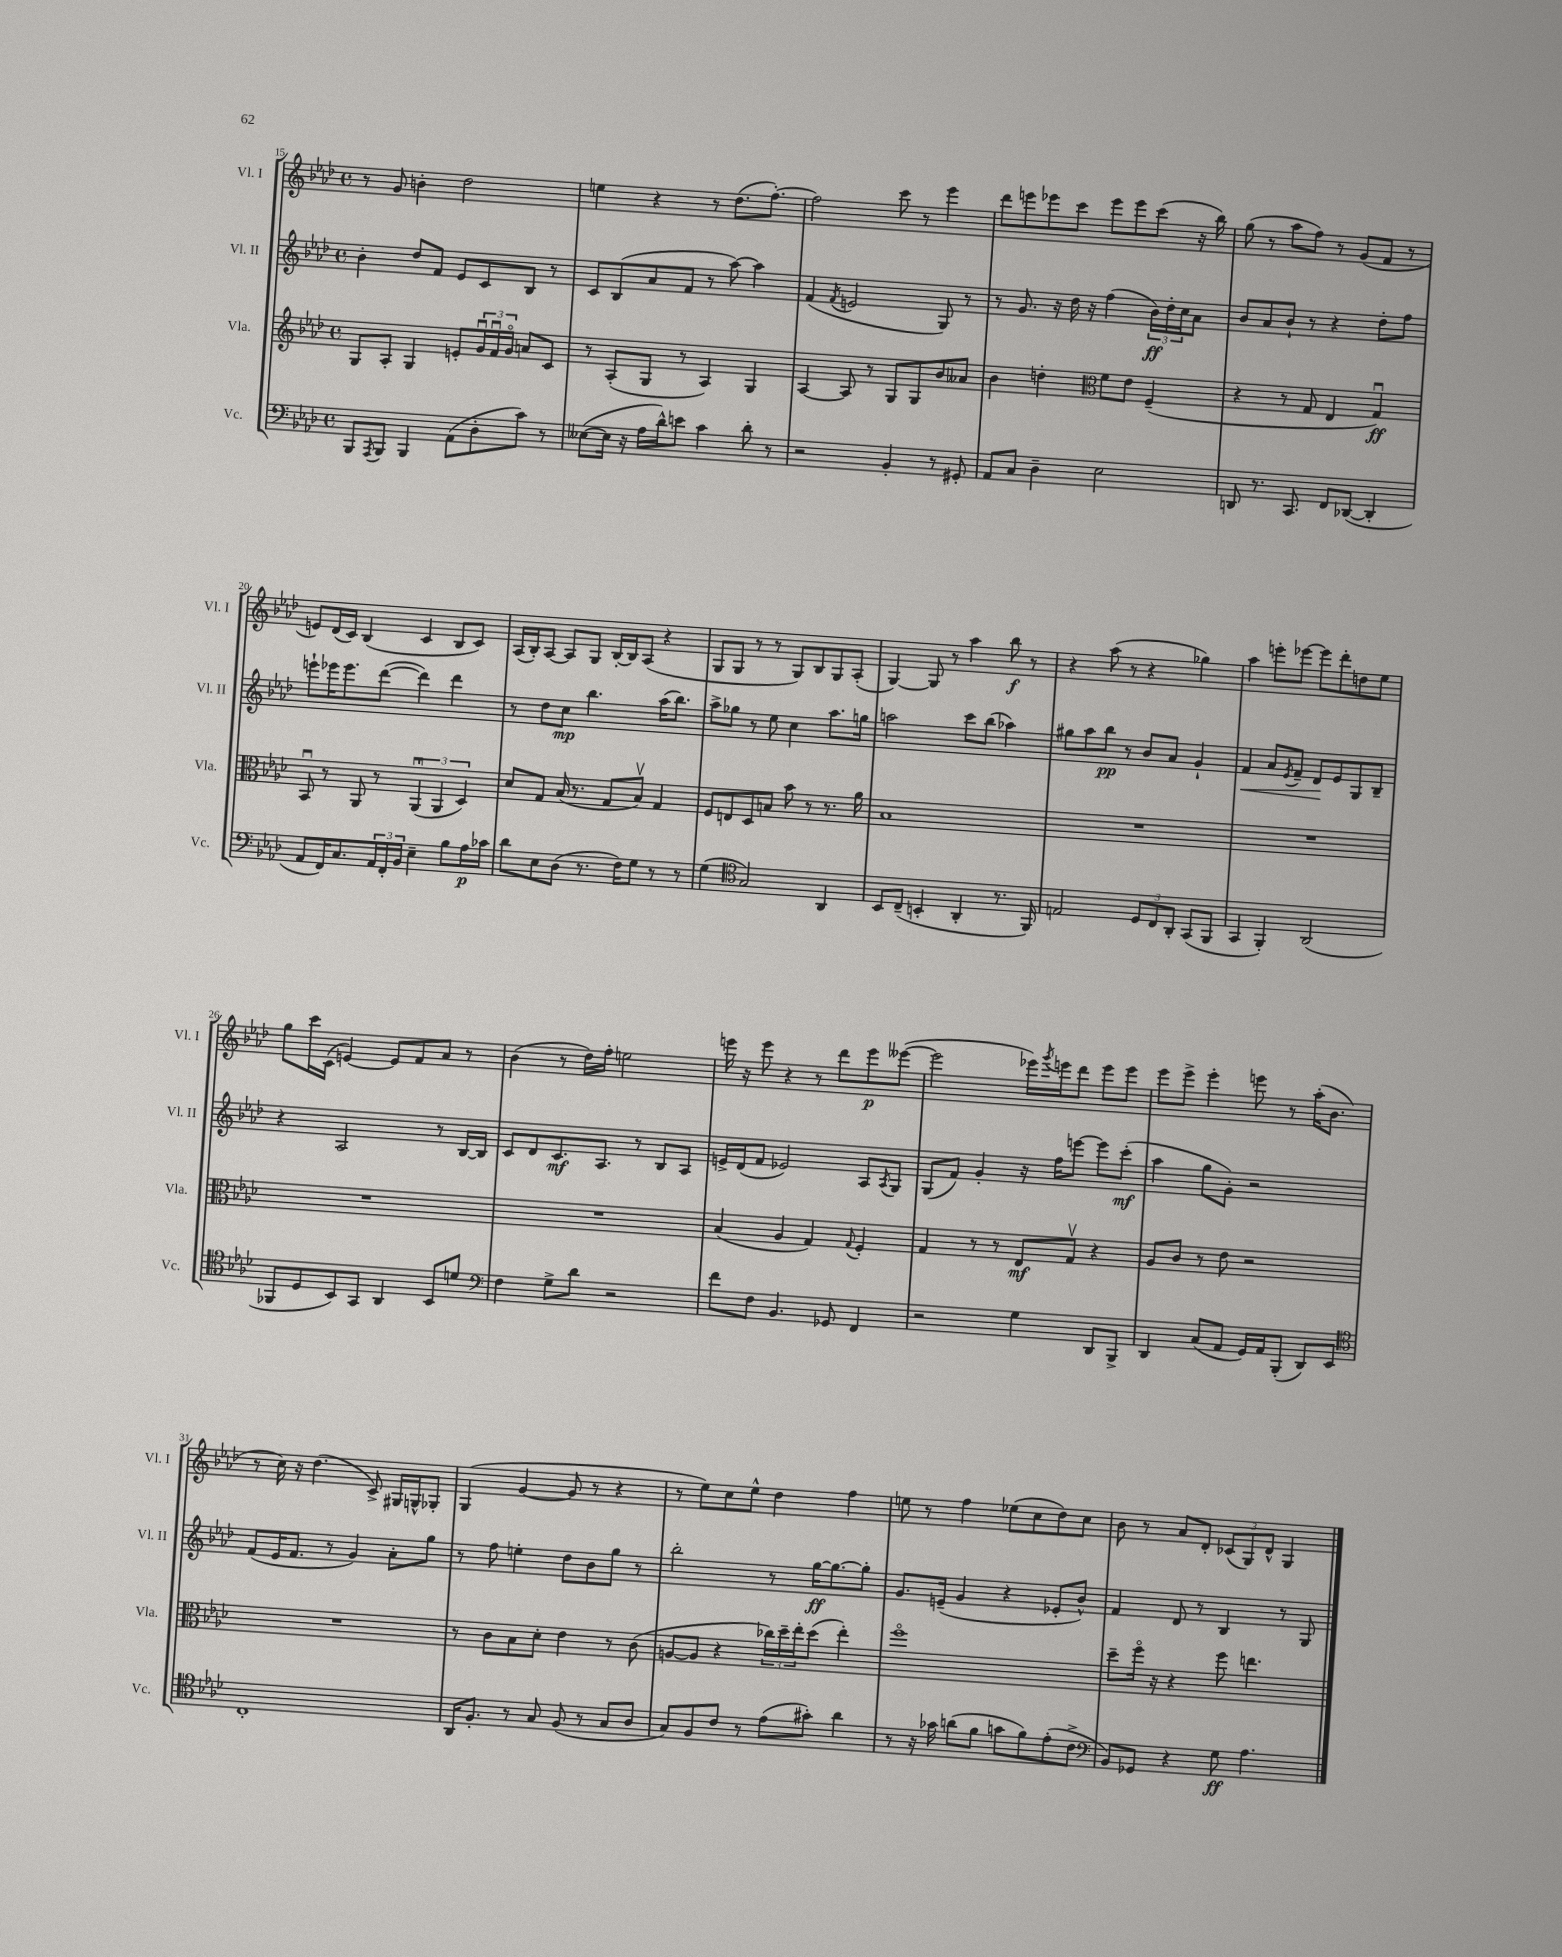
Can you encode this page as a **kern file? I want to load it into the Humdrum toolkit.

**kern	**kern	**kern	**kern
*staff4	*staff3	*staff2	*staff1
*clefF4	*clefG2	*clefG2	*clefG2
*k[b-e-a-d-]	*k[b-e-a-d-]	*k[b-e-a-d-]	*k[b-e-a-d-]
*M4/4	*M4/4	*M4/4	*M4/4
*met(c)	*met(c)	*met(c)	*met(c)
8BBB-	8G	4b-'	8r
8qAAA-	.	.	.
8BBB-	8A-'	.	8g
4BBB-	4G	8dd-	4b'
.	.	8f	.
(8AA-	8e'	8e-	2dd-
8D-'	24gu	8c	.
.	24fu	.	.
.	24go	.	.
8c)	8a	8B-	.
8r	8c	8r	.
=	=	=	=
([8E--	8r	8c	4ee
16E--]	(8A-'	(8B-	.
16r	.	.	.
16A-	8G	8a-	4r
16d-^^)	.	.	.
8e	8r	8f	.
4c	4A-)	8r	8r
.	.	[8aa-)	(8.dd-
8d-'	4G	4aa-]	.
.	.	.	[8.ff')
8r	.	.	.
=	=	=	=
2r	[4A-	(4f	2ff]
.	.	8qf	.
.	8A-]	2e	.
.	8r	.	.
4BB-'	8G	.	8ccc
.	8G	.	8r
8r	8b-	8G)	4eee-
8GG#'	8a--	8r	.
=	=	=	=
8AA-	4b-	8r	8ddd-
8C	.	8.g	8eee
4D-~	4dd'	.	8eee-
.	.	16r	.
.	.	16dd-	8ccc
.	.	16r	.
*	*clefC3	*	*
2E-	8f	(4ff	8eee-
.	8e-	.	8eee-
.	(4F~	24b-)	(8ccc
.	.	24dd-'	.
.	.	24cc	.
.	.	8a-	16r
.	.	.	16bb-)
=	=	=	=
8DD	4r	8b-	(8gg
8.r	.	8a-	8r
.	8r	8b-`	8aa-
8.CC	.	.	.
.	8G	8r	8ff)
8FF	4E-	4r	8r
([8DD-	.	.	(8g
4DD-']	4Gu)	8dd-'	8f
.	.	8ff	8r
=	=	=	=
8AA-	8BB-u	8eee`	8e)
16FF)	8r	16eee-	(16d-
8.C	.	8.eee-	16c)
.	8AA-	.	(4B-
24AA-	8r	([8ddd-	.
24FF'	.	.	.
24BB-	.	.	.
4E-~	(6AA-u	4ddd-])	4c
.	6AA-	.	.
8B-	.	4ddd-	8B-
.	6D-)	.	.
16A-	.	.	8c)
16c-	.	.	.
=	=	=	=
8d-	8d-	8r	(16A-
.	.	.	16B-')
8E-	8G	8dd-	[8A-
(8D-	(16B-	8cc	8A-]
.	8.r	.	.
8.r	.	4.bb-	8G
.	8G	.	[16B-'
16F)	.	.	16B-]
8G	8B-v)	.	(8A-
8r	4G	(16aa-	4r
.	.	8.bb-)	.
8r	.	.	.
=	=	=	=
(4G	8F	8aa-^	8G
.	8E	8gg-	8G
*clefC4	*	*	*
2G)	8D-	8r	8r
.	8B	8ee-	8r
.	8b-	4cc	8G)
.	8r	.	8B-
4AA-	8.r	8.aa-	8G
.	.	.	(8A-'
.	16a-	16gg	.
=	=	=	=
8BB-	1B-	2aa	[4G)
(8C~	.	.	.
4BB'	.	.	8G]
.	.	.	8r
4AA-'	.	8ccc	4aa-
.	.	(8bb-	.
8.r	.	4aa-)	8bb-
.	.	.	8r
16FF)	.	.	.
=	=	=	=
2E	1r	8gg#	4r
.	.	8aa-	.
.	.	8bb-	(8aa-
.	.	8r	8r
12D-	.	8b-	4r
12C	.	.	.
.	.	8a-	.
12AA-'	.	.	.
(8GG	.	4g`	4gg-)
8FF	.	.	.
=	=	=	=
4GG	1r	4f	4aa-
4FF')	.	8a-	8eee'
.	.	8qe-	.
.	.	8f~	[8eee-
(2AA-	.	8d-	8eee-]
.	.	8e-	8ddd-'
.	.	8G	8dd
.	.	8B-~	8ee-
=	=	=	=
8FF-	1r	4r	8gg
8D-	.	.	16ccc
.	.	.	(16c
8BB-)	.	2A-	[4e)
8GG	.	.	.
4AA-	.	.	8e]
.	.	.	8f
8BB-	.	8r	8a-
8d	.	[16B-	8r
.	.	16B-]	.
=	=	=	=
*clefF4	*	*	*
4F	1r	8c	(4b-
.	.	8d-	.
8G^	.	8.c	8r
8d-	.	.	16dd-)
.	.	8.A-	16ff'
2r	.	.	2ee
.	.	8r	.
.	.	8B-	.
.	.	8A-	.
=	=	=	=
8f	(4B-	16e^	16eee
.	.	(16d-	16r
8F	.	8f	8eee
4.BB-	4A-	2e-)	4r
.	4G)	.	8r
8GG-	.	.	8ddd-
.	8qqG	.	.
4FF	4F'	8A-	8eee
.	.	8qA-	.
.	.	8G	([8eee--
=	=	=	=
2r	4G	(8G	2eee--]
.	.	8f)	.
.	8r	4g'	.
.	8r	.	.
4G	8E-	16r	16eee-)
.	.	.	8qggg
.	.	16ff	16eee
.	8Gv	[8eee	8ddd-
8DD-	4r	8eee]	8eee
8BBB-^	.	(8ccc'	8eee
=	=	=	=
4DD-	8A-	4aa-	8eee-
.	8c	.	8eee-^
(8C	8r	8gg	4eee-'
8AA-	8e-	8g')	.
16GG)	2r	2r	8eee
16AA-	.	.	.
(8BBB-'	.	.	8r
8DD-)	.	.	(16aa-'
.	.	.	8.b-
8EE-	.	.	.
=	=	=	=
*clefC4	*	*	*
1C'	1r	(8f	8r
.	.	16e-	16cc)
.	.	8.f	16r
.	.	.	(4.dd-
.	.	8r	.
.	.	4g)	.
.	.	.	8c^)
.	.	8a-'	16G#
.	.	.	16G^^
.	.	8gg	8G-'
=	=	=	=
16AA-	8r	8r	(4G
8.F'	.	.	.
.	8c	8ff	.
8r	8B-	4ee'	[4g
8G	8d-'	.	.
(8F	4e-	8dd-	8g]
8r	.	8b-	8r
8G	8r	8gg	4r
8A-	(8c	8r	.
=	=	=	=
8G)	[8A	2bb-'	8r
8F	8A]	.	8ee-)
8c	4r	.	8cc
8r	.	.	8ee-^^
(8e-	24cc-)	8r	4dd-
.	24dd-~	.	.
.	24ee-'	.	.
8g#')	(8dd-	[16gg	.
.	.	8.gg_	.
4a-	4ee-')	.	4ff
.	.	8gg']	.
=	=	=	=
8r	1ffo	8.g	8ee
16r	.	.	8r
16g-	.	(16e~	.
(8a	.	4g	4ff
8f	.	.	.
8g	.	4r	(8ee-
8f)	.	.	8cc
(8e-'	.	8e-'	8dd-)
8c^	.	8b-^^)	8cc
=	=	=	=
*clefF4	*	*	*
8BB-)	8dd-~	4f	8b-
8GG-	16ffo	.	8r
.	16r	.	.
4r	4r	8d-	8a-
.	.	8r	8d-'
8G	8ff	4B-	(12c-
.	.	.	12G)
4.A-	4.ee	.	.
.	.	.	12d-^^
.	.	8r	4G
.	.	8G	.
==	==	==	==
*-	*-	*-	*-
